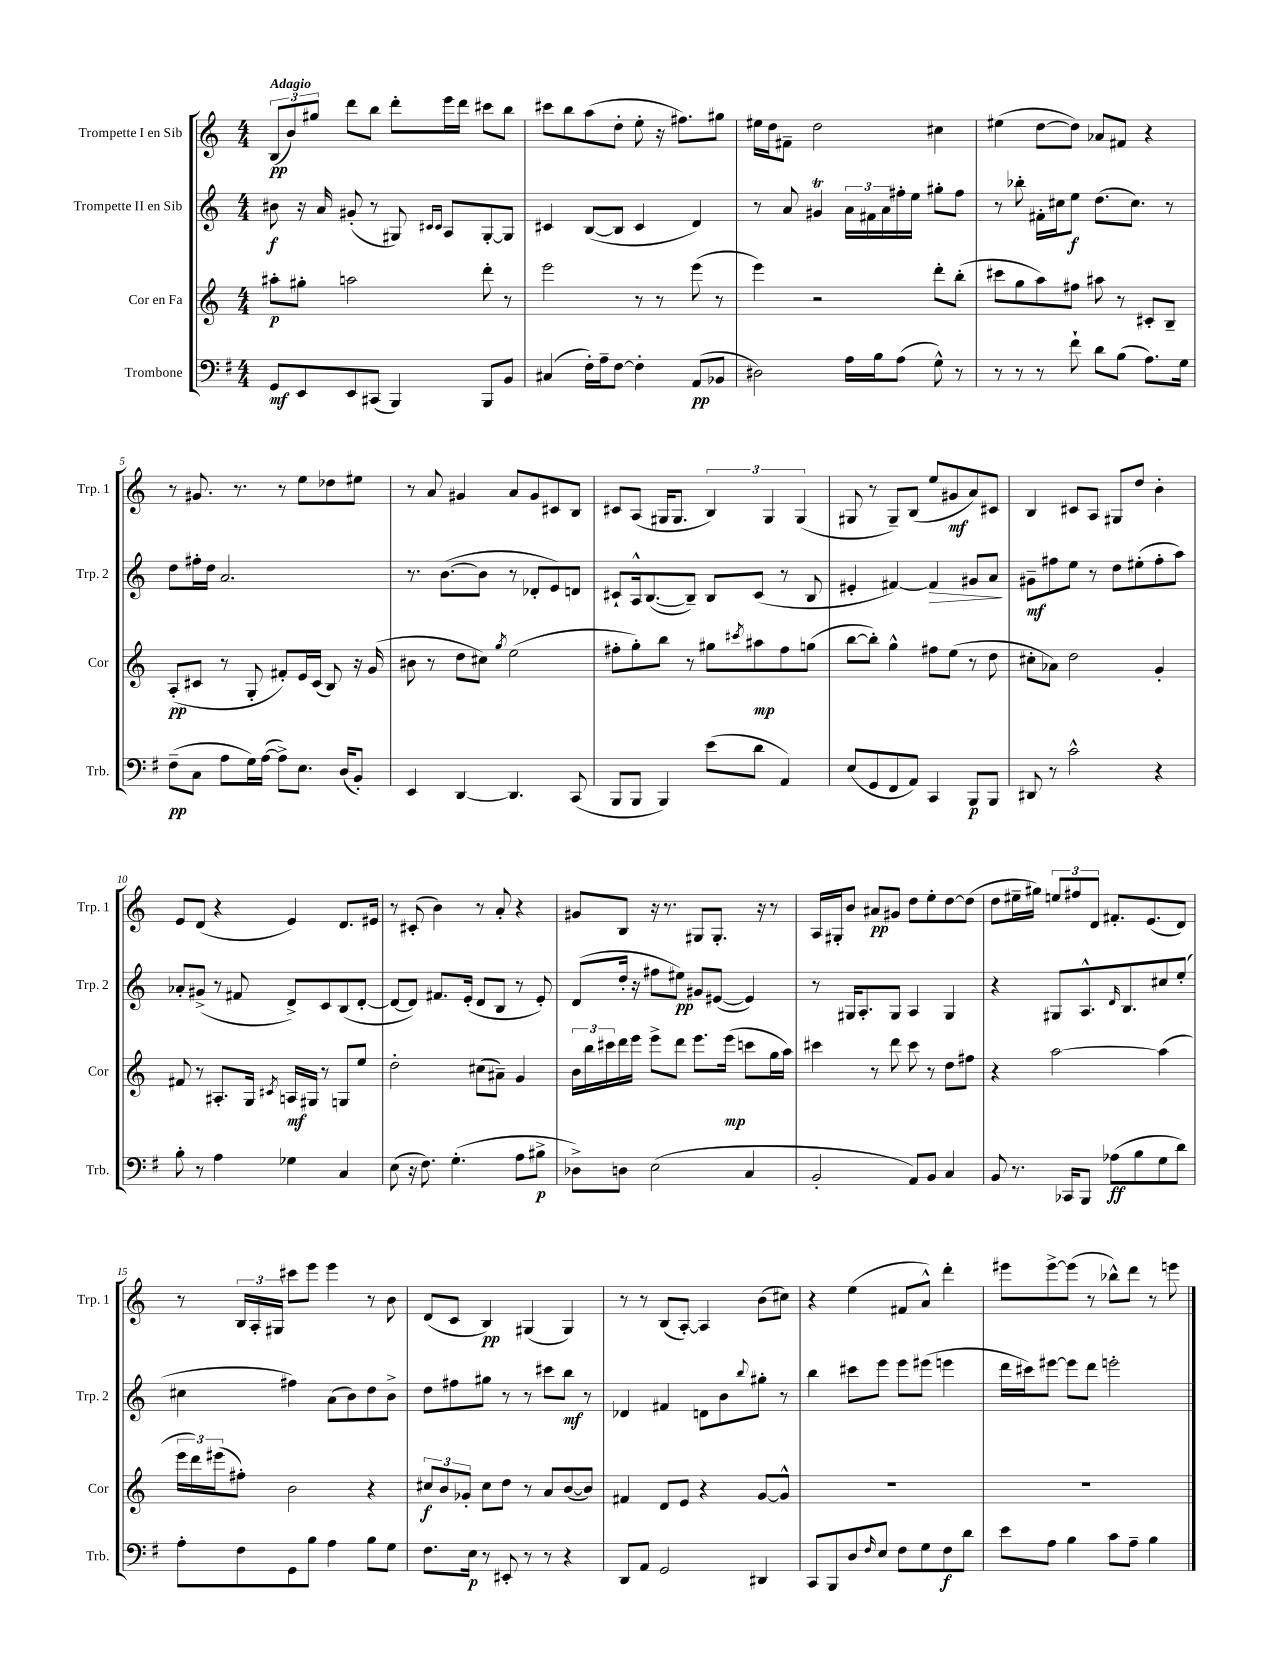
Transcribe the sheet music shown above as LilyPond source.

<<
\new StaffGroup <<
\new Staff = "s0" \with { instrumentName = "Trompette I en Sib" shortInstrumentName = "Trp. 1" } {
    \clef treble \key c \major \numericTimeSignature \time 4/4 \tempo "Adagio"
    \tuplet 3/2 { b8\pp( b'8) gis''8 } d'''8 b''8 d'''8-. e'''16 d'''16 cis'''8 b''8 |
    cis'''8 b''8 a''8( d''8-. e''8-. r16 fis''8.) gis''8 |
    eis''16 d''16 fis'8-- d''2 cis''4 |
    eis''4( d''8~ d''8) aes'8 fis'8 r4 |
    r8 gis'8. r8. r8 e''8 des''8 eis''8 |
    r8 a'8 gis'4 a'8 gis'8 cis'8 b8 |
    cis'8 a8( gis16 gis8. \tuplet 3/2 { b4) gis4 gis4( } |
    gis8 r8 gis8--) b8( e''8 gis'8\mf a'8) cis'8 |
    b4 cis'8 a8 gis8 d''8 b'4-. |
    e'8 d'8( r4 e'4) d'8. eis'16 |
    r8 cis'8-.( b'4) r8 a'8-. r4 |
    gis'8 b8 r16 r8. gis8 gis8.-. r16 r8 |
    a16 gis16-. b'8 ais'8\pp gis'8 d''8 e''8-. d''8~ d''8( |
    d''8 eis''16-- gis''16) \tuplet 3/2 { e''8 fis''8 d'8 } fis'8.-. e'8.( d'8) |
    r8 \tuplet 3/2 { b16 a16-. gis16 } cis'''8 e'''8 e'''4 r8 b'8 |
    d'8( c'8 b4\pp) gis4( gis4) |
    r8 r8 b8( a8~-.) a4 b'8( cis''8) |
    r4 e''4( fis'8 a'8-^) d'''4-. |
    eis'''8 eis'''8~-> eis'''8( r8 bes''8-^) d'''8 r8 e'''8 \bar "|." |
}
\new Staff = "s1" \with { instrumentName = "Trompette II en Sib" shortInstrumentName = "Trp. 2" } {
    \clef treble \key c \major \numericTimeSignature \time 4/4
    bis'8\f r16 a'16 gis'8-.( r8 gis8) \grace { cis'16 cis'16 } a8 gis8~-. gis8 |
    cis'4 b8~( b8 cis'4 d'4) |
    r8 a'8 gis'4\trill \tuplet 3/2 { a'16 fis'16 a'16 } fis''16-. e''16 gis''8-. fis''8 |
    r8 bes''8-. fis'16-. cis''16 e''8\f d''8.( cis''8.) r8 |
    d''8 fis''16-. d''16 a'2. |
    r8. b'8.~( b'8 r8 des'8-. e'8) d'8 |
    cis'8-! a16-^ b8.~( b8--) b8 cis'8( r8 b8 |
    eis'4-. fis'4~) fis'4\> gis'8 a'8\! |
    gis'8--\mf fis''8 e''8 r8 d''8 eis''8-.( fis''8-. a''8) |
    aes'8-. gis'8->( r8 fis'8 d'8->) c'8 b8( d'8~-. |
    d'8~ d'8) fis'8. e'16-.( d'8 b8 r8 e'8-.) |
    d'8( d''16-. r16 fis''8 eis''8\pp) gis'8 eis'8~( eis'4) |
    r8 gis16 a8.-. gis8 a4 gis4 |
    r4 gis8 a8.-^ \grace { d'16 } b8. cis''8 e''8-.( |
    cis''4 fis''4) a'8( b'8) d''8 b'8-> |
    d''8 fis''8 gis''8 r8 r8 cis'''8 b''8\mf r8 |
    des'4 fis'4 d'8 b'8 \appoggiatura { b''8 } gis''8-. r8 |
    b''4 cis'''8 e'''8 e'''8 eis'''8( e'''4 |
    d'''16 cis'''16) eis'''8~ eis'''8 d'''8 e'''2-. \bar "|." |
}
\new Staff = "s2" \with { instrumentName = "Cor en Fa" shortInstrumentName = "Cor" } {
    \clef treble \key c \major \numericTimeSignature \time 4/4
    ais''8-.\p gis''8-. a''2 d'''8-. r8 |
    e'''2 r8 r8 e'''8( r8 |
    e'''4) r2 d'''8-. b''8-.( |
    cis'''8 g''8 a''8) fis''8 ais''8 r8 cis'8-. b8-- |
    a8-.\pp( cis'8 r8 g8-. fis'8-.) e'16 cis'16( b8) r16 g'16( |
    bis'8 r8 d''8 cis''8) \acciaccatura { g''8 } e''2( |
    fis''8-. g''8-.) b''8 r8 gis''8 \acciaccatura { cis'''8 } ais''8\mp fis''8 g''8( |
    b''8~ b''8-.) g''4-^ fis''8 e''8( r8 d''8 |
    cis''8-. aes'8) d''2 g'4-. |
    fis'8 r8 ais8.-. g16 \acciaccatura { cis'8 } a16\mf gis16 r8 g8 e''8 |
    d''2-. cis''8( ais'8--) g'4 |
    \tuplet 3/2 { b'16 b''16 cis'''16 } d'''16 e'''16 e'''8-> d'''8 e'''8. e'''16\mp( c'''8 g''16 a''16) |
    cis'''4 r8 d'''8 cis'''8 r8 d''8 fis''8 |
    r4 a''2~ a''4( |
    \tuplet 3/2 { e'''16 d'''16) eis'''16( } fis''8-.) b'2 r4 |
    \tuplet 3/2 { cis''8\f b'8 ges'8-. } cis''8 d''8 r8 a'8 b'8~( b'8) |
    fis'4 d'8 e'8 r4 g'8~ g'8-^ |
    R1 |
    R1 \bar "|." |
}
\new Staff = "s3" \with { instrumentName = "Trombone" shortInstrumentName = "Trb." } {
    \clef bass \key g \major \numericTimeSignature \time 4/4
    g,8\mf e,8 e,8 cis,8( b,,4) b,,8 b,8 |
    cis4( fis16-.) a16-- fis8~ fis4-. a,8\pp( bes,8 |
    dis2) a16 b16 a8( g8-^) r8 |
    r8 r8 r8 fis'8-! d'8 b8( a8.) g16 |
    fis8--\pp( c8 a8 g16) a16~( a8->) e8. d16( b,8-.) |
    e,4 d,4~ d,4. c,8( |
    b,,8 b,,8 b,,4) e'8( d'8 a,4) |
    e8( g,8 fis,8 a,8) c,4 b,,8\p b,,8 |
    dis,8 r8 c'2-^ r4 |
    b8-. r8 a4 ges4 c4 |
    e8( r16 fis8.) g4.-.( a8 bis8->\p |
    des8->) d8 e2( c4 |
    b,2-. a,8) b,8 c4 |
    b,8 r8. ces,16 b,,8 aes8\ff( b8 g8 d'8) |
    a8-. fis8 g,8 b8 a4 b8 g8 |
    fis8. e16\p r8 eis,8-. r8 r8 r4 |
    d,8 a,8 g,2 dis,4 |
    c,8 b,,8 d8 \grace { fis16 } e8 fis8 g8 fis8\f d'8 |
    e'8 a8 b4 c'8 a8-- b4 \bar "|." |
}
>>
>>
